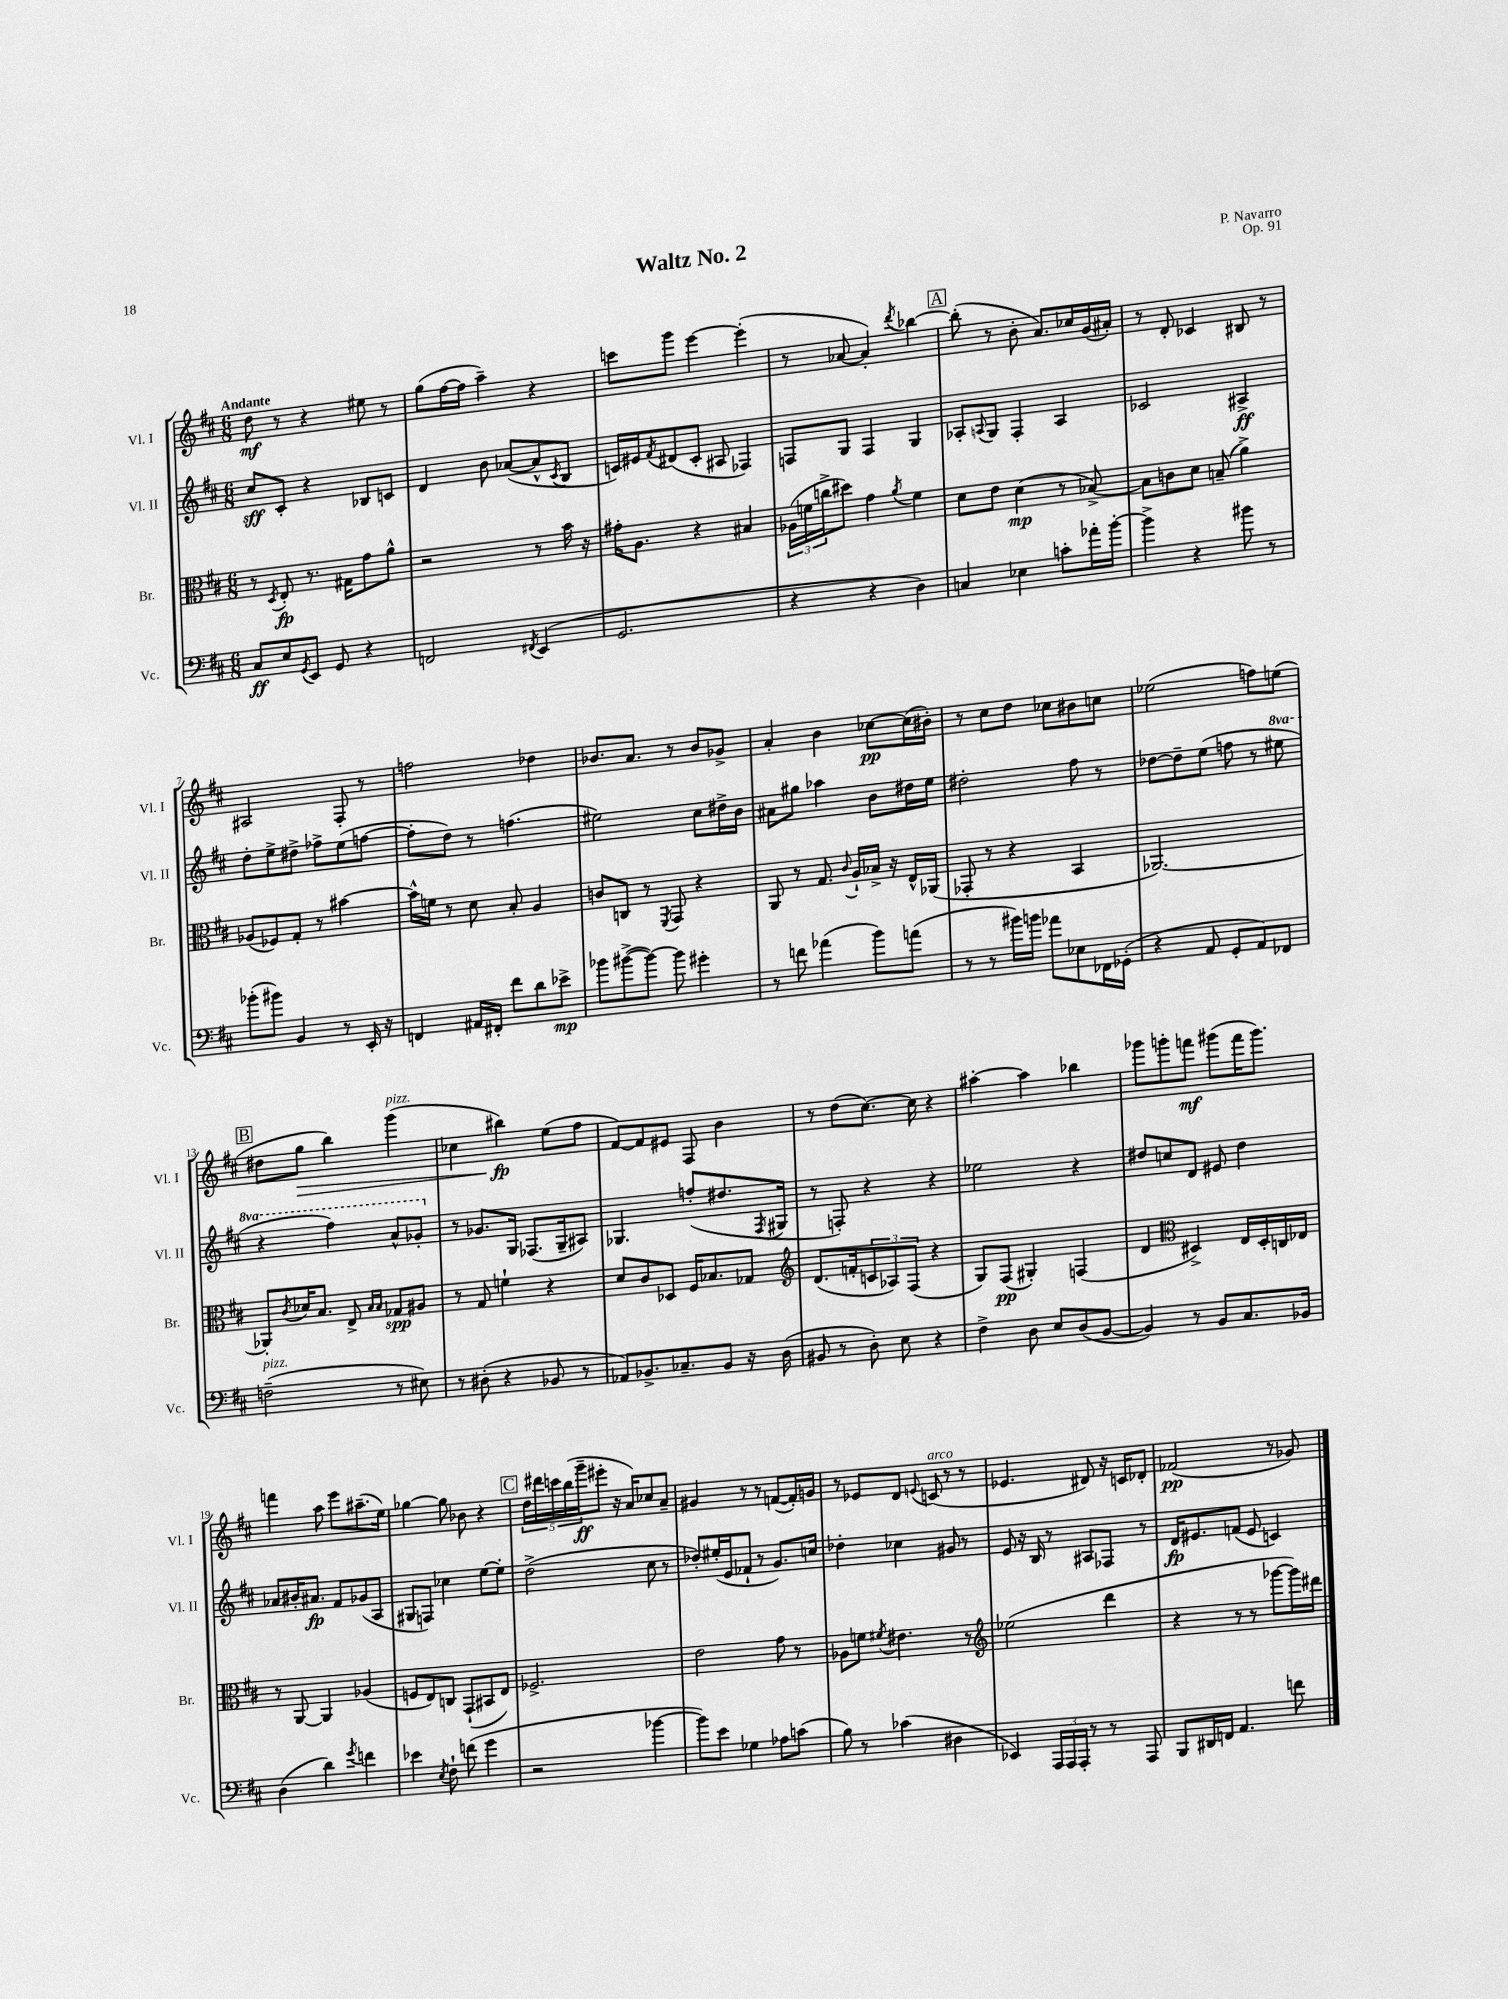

**kern	**kern	**kern	**kern
*staff4	*staff3	*staff2	*staff1
*clefF4	*clefC3	*clefG2	*clefG2
*k[f#c#]	*k[f#c#]	*k[f#c#]	*k[f#c#]
*M6/8	*M6/8	*M6/8	*M6/8
8C#	8r	8cc#	8dd
.	8qD	.	.
8E	8E'	8c#'	8r
8qGG	.	.	.
8EE	8.r	4r	4r
8GG	.	.	.
.	16G#	.	.
4r	8g	8B-	8ee#
.	8a^^	8c	8r
=	=	=	=
2FF	2r	4d	(8gg
.	.	.	[16ff#
.	.	.	16ff#]
.	.	8b	4aa~)
.	.	([8a-	.
8qFF#	.	.	.
(4EE	8r	8a-^^]	4r
.	.	8qc#	.
.	16b	8B	.
.	16r	.	.
=	=	=	=
2.GG	16g#'	16c)	8ccc
.	8.A	16e#	.
.	.	8qf#	.
.	.	(8d#	8ggg
.	4r	8c'	[4eee
.	.	8A#	.
.	4B#	4F-)	(4eee']
=	=	=	=
4r	(24A-	8F	8r
.	24f	.	.
.	24cc^	.	.
.	8dd#)	8G	[8a-
4r	4g	4F	4a-'])
.	8qa	.	8qddd
4D)	4f	4G	[4bb-
=	=	=	=
4C	8d	8A-'	(8bb-']
.	.	8qqA	.
.	8e	8G	8r
4E-	(4d	4F#'	8b'
.	.	.	8.a)
8c'	8r	4A	.
.	.	.	16cc-
16a-'	[8B-^)	.	(16g
[16b'	.	.	16a#')
=	=	=	=
4b^]	8B-]	2c-	8r
.	8c	.	8d'
4r	8d	.	4c-
.	(8B~	.	.
8b#	4a^)	4A#^	8B#
8r	.	.	8r
=	=	=	=
(8b-'	(8A-	8dd'	2A#
8b#)	8F-)	8ee^	.
4BB	8G'	8dd#^	.
.	8r	8ff-^	.
8r	[4b#	(8ee	8F#'
16EE'	.	[8ff	8r
16r	.	.	.
=	=	=	=
4FF	16b#^^]	8ff']	2ff
.	16f	.	.
.	8r	8dd)	.
16AA#	8d	8r	.
16FF#'	.	.	.
8f#	8B'	(4.ff	.
8d	4A	.	4dd-
8e-^	.	.	.
=	=	=	=
8b-	8c	2ee#)	8.b-
([8b#^	8C	.	.
.	.	.	8.a
8b#_)	8r	.	.
.	8qFF#	.	.
8b#]	8GG	.	8r
4g#'	4r	8cc#	8b-
.	.	16dd#^	8g-^
.	.	16b	.
=	=	=	=
8r	8AA	8a#	4a'
8f	8r	8gg#	.
(4a-	8.G	4aa-	4b
.	8qqc#	.	.
.	16A`	.	.
8b)	16B-^	8b	[8cc-
.	16r	.	.
(8a	16E^^	16dd#	(16cc-]
.	(16AA-	16ee	16b#')
=	=	=	=
8r	8GG-'	2dd#'	8r
8r	8r	.	8cc#
16b#)	4r	.	8dd
16b	.	.	.
8a-	.	.	8cc-
8E-	4BB	8ff#	8b#
16FF-	.	8r	8cc
(16GG-'	.	.	.
=	=	=	=
4r	[2.AA-)	[8dd-	(2ee-
.	.	8dd-~]	.
8AA	.	(8ee	.
8GG'	.	8ff	.
8AA)	.	8r	8ff)
8FF-	.	8eee#	(8ee
=	=	=	=
(2F~	8AA-']	4r	8dd#
.	8qc#	.	.
.	16d-	.	8gg
.	8.B	.	.
.	.	4fff#)	4bb)
.	8E^	.	.
.	16qqB	.	.
.	16qqB	.	.
8r	8G-	8aa^^	(4ggg
8E#)	8A#	8gg-'	.
=	=	=	=
8r	8r	8r	4cc-
(8D#'	8G	8.g-	.
4r	4f`	.	4bb#)
.	.	16G	.
.	.	(8.F-	.
8BB-	4r	.	(8ee
.	.	16G~	.
8r	.	8A#)	8ff#
=	=	=	=
8AA-)	8d	4.G-	[8f#)
8.BB-^	8c#	.	8f#]
.	8D-	.	8e#
8.C-~	.	.	.
.	16F#	(8ff'	8F#
.	8.B-	.	.
8BB-	.	8.dd#	4b
16r	8G-	.	.
.	.	8qF#	.
(16D	.	16G#	.
=	=	=	=
*	*clefG2	*	*
8BB#	(8.d	8r	8r
8r	.	8F')	(8dd
.	16f'	.	.
8D')	12c	4r	[8.cc#)
.	12A-)	.	.
8E	.	.	.
.	(12F#	.	.
.	.	.	16cc#]
4r	4r	4r	4r
=	=	=	=
4F#^	8G)	2ee-	[4aa#'
.	(8F#	.	.
8D	4G#')	.	4aa#]
8E	.	.	.
(8D	(4F	4r	4bb-
[8BB	.	.	.
=	=	=	=
4BB])	4d	8dd#	8ggg-
.	.	8cc	8ggg'
*	*clefC3	*	*
8r	4D#^)	8d	8fff
8BB	.	8e#	(8ggg#
8.C#	16E	4dd#	16fff
.	16D#'	.	8.ggg#)
.	16C	.	.
16BB-	16E-	.	.
=	=	=	=
(4D	8r	8a-	4fff
.	[8AA	16b#'	.
.	.	8.a#	.
4d)	4AA]	.	8aa
.	.	8f#	8eee
8qg	.	.	.
4f	(4A-	(8g-	(8.aa#~
.	.	8A	.
.	.	.	16ee)
=	=	=	=
4e-	8F	8G#	[4gg-
.	8E)	8F)	.
8qE	.	.	.
8F#`	8C	4cc-	8gg-]
(8f	(8GG`	.	8b-
4g	8BB#	[8ee	4r
.	8E)	8ee']	.
=	=	=	=
2r	2.F-^	(2dd^	20dd
.	.	.	20ddd#
.	.	.	20ccc
.	.	.	(20bb
.	.	.	20ggg~
.	.	.	8eee#'
.	.	.	16r
.	.	.	16a)
[4b-	.	8cc#	8cc-
.	.	8r	8a~
=	=	=	=
8b-])	2e	8dd-')	4g#
8e	.	(16ee#'	.
.	.	16e	.
4G-	.	8f-`	8r
.	.	8r	8r
8A-	8g	8.g)	([8f
(8c	8r	.	16f'])
.	.	16cc	16g
=	=	=	=
8B)	8A-	4dd-'	8r
8r	8f	.	8e-
.	8qf#	.	.
(4c-	4.e#	4cc-	8d
.	.	.	8qqe
.	.	.	(8c
4D#	.	8g#	8r
.	8r	8r	8r
=	=	=	=
*	*clefG2	*	*
4EE-)	(2ee-	8e	4.e-
.	.	16r	.
.	.	16B	.
24AAA	.	8r	.
24AAA	.	.	.
24AAA'	.	.	.
8r	.	8A#	8d#)
8r	4ddd	8F-	16r
.	.	.	16c
8AAA	.	8r	8d-'
=	=	=	=
8BBB	4r	16d	(2f-
.	.	8.e#	.
16DD#	.	.	.
16FF	.	.	.
4.AA	8r	(8f	.
.	8r	8e#	.
.	[8ggg-	4c)	8r
8f	16ggg-])	.	8g-)
.	16ddd#	.	.
==	==	==	==
*-	*-	*-	*-
